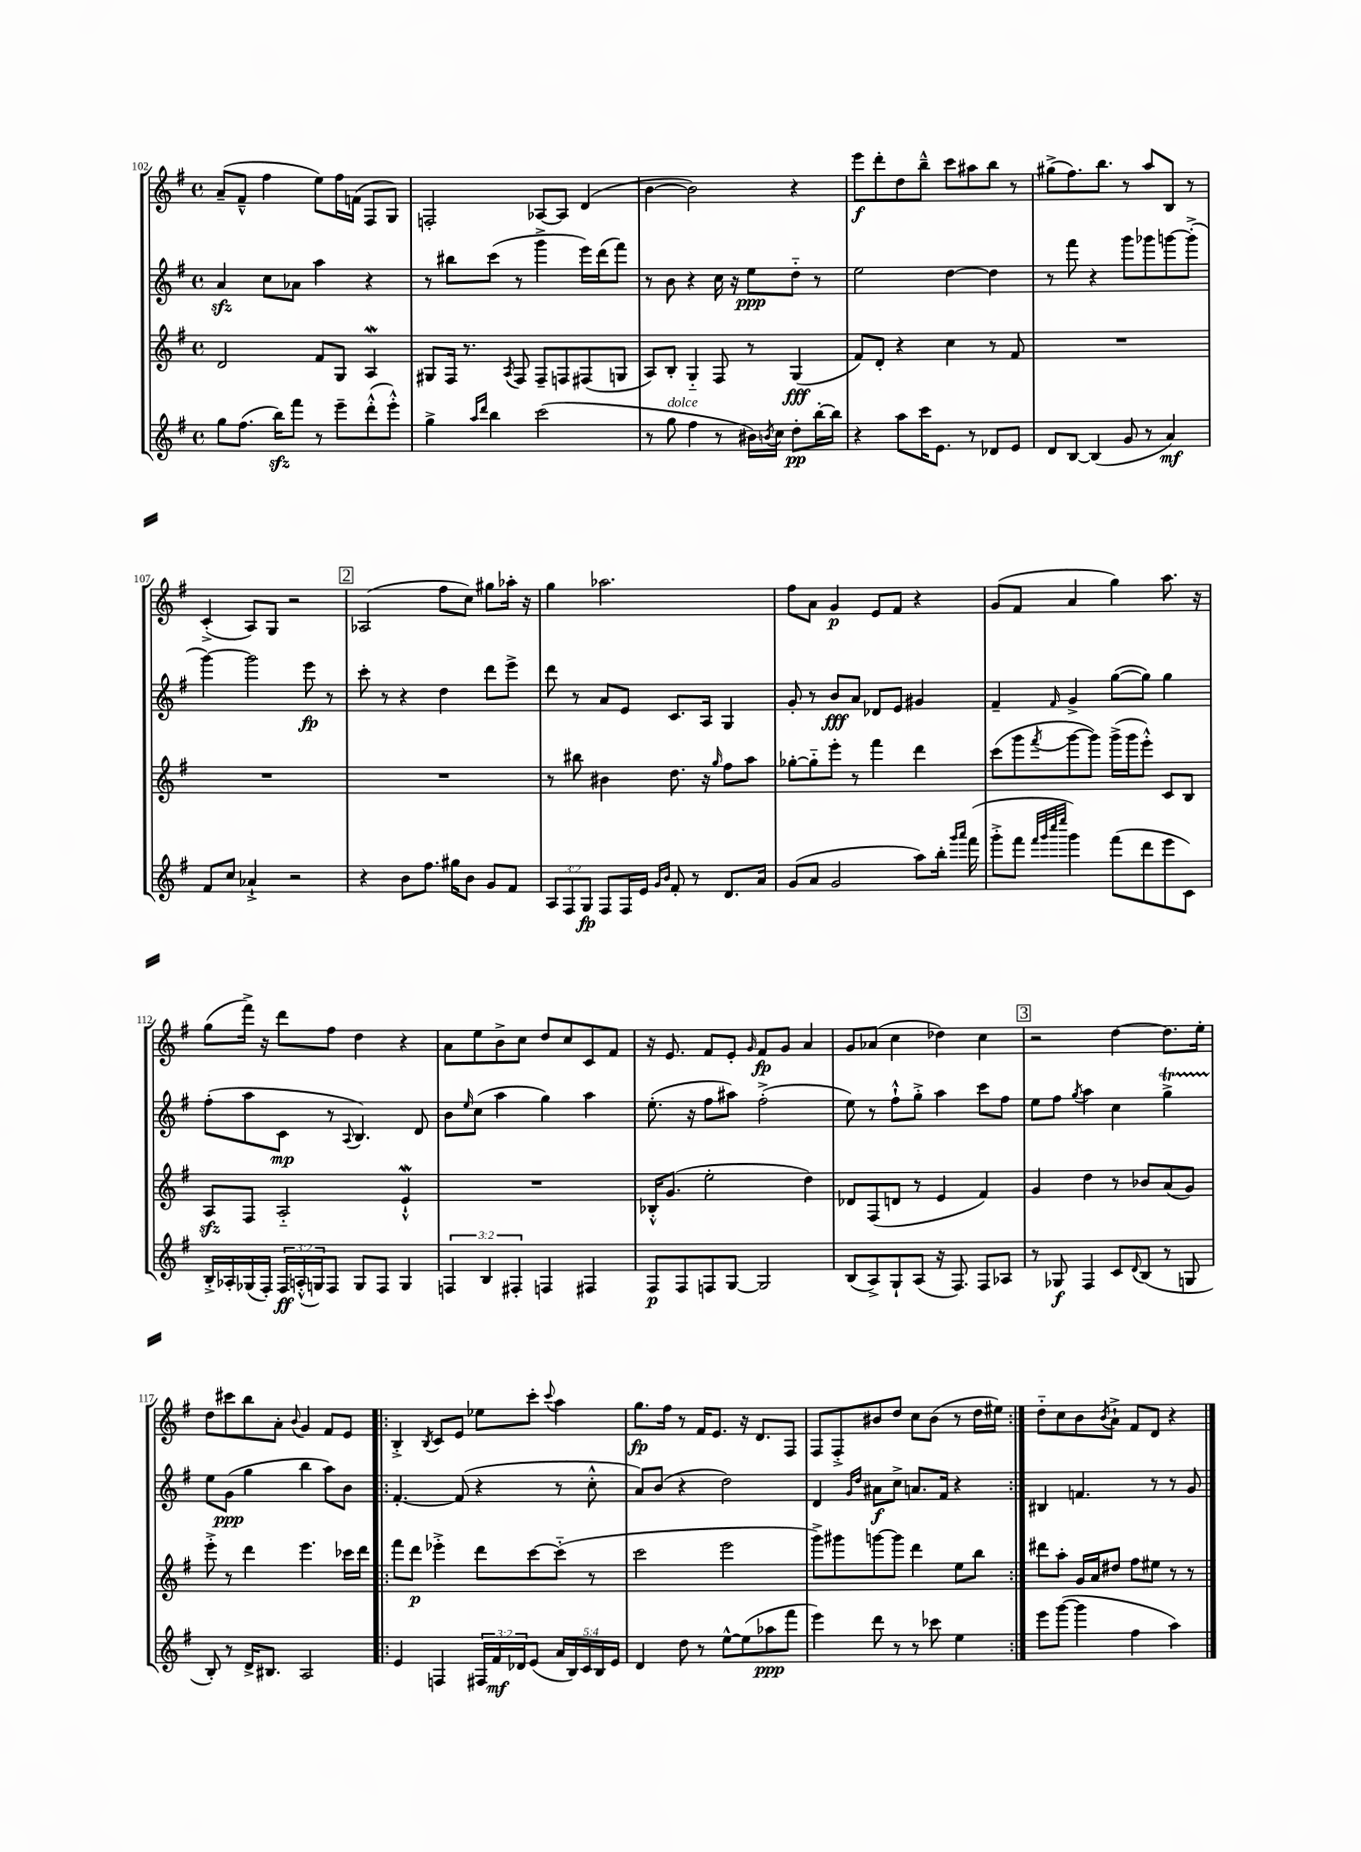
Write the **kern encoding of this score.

**kern	**kern	**kern	**kern
*staff4	*staff3	*staff2	*staff1
*clefG2	*clefG2	*clefG2	*clefG2
*k[f#]	*k[f#]	*k[f#]	*k[f#]
*M4/4	*M4/4	*M4/4	*M4/4
*met(c)	*met(c)	*met(c)	*met(c)
8gg\L	2d/	4a/	(8a~/L
(8.ff#\J	.	.	8f#~^^/J
.	.	8cc\L	4ff#\
16bb\LK)	.	.	.
8fff#\J	.	8a-\J	.
8r	8f#/L	4aa\	8ee\L)
8eee~\L	8G/J	.	16ff#\L
.	.	.	(16f\JJ
(8ddd'^^\	4A/	4r	8F#/L
8eee'^^\J)	.	.	8G/J)
=	=	=	=
4gg^\	8G#/L	8r	2F'/
.	16F#/Jk	8bb#\L	.
.	8.r	.	.
16qqaa/LL	.	.	.
16qqddd/JJ	.	.	.
4bb\	.	(8ccc\J	.
.	8qA/	.	.
.	8F#/	8r	.
(2ccc\	8F#~/L	4ggg^\	[8A-/L
.	8F/	.	8A-/]J
.	(8F#/	16eee\LL)	(4d/
.	.	(16ddd\J	.
.	8G/J	8fff#\J)	.
=	=	=	=
8r	8A/L)	8r	[4b\
8gg\	8B'/J	8b\	.
4ff#\	4G'~/	4r	2b\])
8r	8F#/	16cc\	.
.	.	16r	.
16b#\LL)	8r	8ee\L	.
8qb/	.	.	.
16cc\JJ	.	.	.
8dd'\L	(4G/	8dd'~\J	4r
[16bb'\L	.	8r	.
16bb\]JJ	.	.	.
=	=	=	=
4r	8f#/L)	2ee\	8eee\L
.	8d'/J	.	8ddd'\
8aa\L	4r	.	8dd\
16ccc\K	.	.	8bb~^^\J
8.e\J	.	.	.
.	4cc\	[4dd\	8ccc\L
8r	.	.	8aa#\
8d-/L	8r	4dd\]	8bb\J
8e/J	8f#/	.	8r
=	=	=	=
8d/L	1r	8r	(8gg#^\L
[8B/J	.	8fff#\	8.ff#\)
(4B/]	.	4r	.
.	.	.	8.bb\J
8g/	.	8ggg\L	8r
8r	.	8ggg-\	8aa/L
4a/)	.	[8ggg\	8B/J
.	.	(8ggg'^\]J	8r
=	=	=	=
8f#/L	1r	[4ggg\)	(4c'^/
8cc/J	.	.	.
4a-`^/	.	2ggg\]	8A/L)
.	.	.	8G/J
2r	.	.	2r
.	.	8eee\	.
.	.	8r	.
=	=	=	=
4r	1r	8ccc'\	(2A-/
.	.	8r	.
8b\L	.	4r	.
8.ff#\J	.	.	.
.	.	4dd\	8ff#\L
16gg#\LK	.	.	.
8b\J	.	.	8cc\J)
8g/L	.	8ddd\L	8gg#\L
8f#/J	.	8eee^\J	16aa-'\Jk
.	.	.	16r
=	=	=	=
12A/L	8r	8ddd\	4gg\
12F#/	.	.	.
.	8bb#\	8r	.
12G/J	.	.	.
8F#/L	4b#\	8a/L	2.aa-\
16F#/L	.	8e/J	.
16e/JJ	.	.	.
16qqg/LL	.	.	.
16qqb/JJ	.	.	.
8f#'/	8.dd\	8.c/L	.
8r	.	.	.
.	16r	16A/Jk	.
.	16qqgg/	.	.
8.d/L	8ff#\L	4G/	.
.	8aa\J	.	.
16a/Jk	.	.	.
=	=	=	=
(8g/L	[8gg-'\L	8g'/	8ff#\L
8a/J	8gg-'~\]	8r	8a\J
2g/	8eee'\J	8b/L	4g/
.	8r	8a/J	.
.	4fff#\	8d-/L	8e/L
.	.	8e/J	8f#/J
8aa\L)	4ddd\	4g#/	4r
16bb'\Jk	.	.	.
16qqggg/LL	.	.	.
16qqaaa/JJ	.	.	.
(16fff#\	.	.	.
=	=	=	=
8ggg'^\L	(8ccc\L	4f#~/	(8g/L
8fff#\J	8ggg\	.	8f#/J
32qqfff#/LLL	.	.	.
32qqggg/	.	.	.
32qqcccc/	.	.	.
32qqeeee/JJJ	8qfff#/	16qqf#/	.
4ggg\)	[8ggg\	4g^/	4a/
.	8ggg\]J)	.	.
(8fff#\L	(16ggg^\LL	([8gg\L	4gg\)
.	16ggg\J	.	.
8ddd\	8eee'^^\J)	8gg\]J)	.
8eee\	8c/L	4gg\	8.aa\
8c\J)	8B/J	.	.
.	.	.	16r
=	=	=	=
16B'^/LL	8A/L	(8ff#'\L	(8gg\L
16A-'/	.	.	.
(16G-/	8F#/J	8aa\	16fff#^\Jk)
16F#'/JJ)	.	.	16r
24F#/LL	2A'~/	8c\J	8ddd\L
(24A'^^/	.	.	.
24G/J)	.	.	.
8F#/J	.	8r	8ff#\J
.	.	8qqA/	.
8G/L	.	4.B/)	4dd\
8F#/J	.	.	.
4G/	4e`^^/	.	4r
.	.	8d/	.
=	=	=	=
6F/	1r	8b\L	8a\L
.	.	16qqee/	.
.	.	(8cc\J	8ee\
6B/	.	.	.
.	.	4aa\	8b^\
6F#'/	.	.	.
.	.	.	8cc\J
4F/	.	4gg\)	8dd/L
.	.	.	8cc/
4F#/	.	4aa\	8c/
.	.	.	8f#/J
=	=	=	=
8F#/L	16B-'^^/LK	(8.ee'\	16r
.	(8.g/J	.	8.e/
8F#/	.	.	.
.	.	16r	.
8F/	2ee'\	8ff#\L	8f#/L
[8G/J	.	8aa#\J)	8e'/J
.	.	.	16qqg/
2G/]	.	(2ff#'^\	8f#/L
.	.	.	8g/J
.	4dd\)	.	4a/
=	=	=	=
(8B/L	8d-/L	8ee\)	8g/L
8A^/)	(8F#/	8r	(8a-/J
8G`/	8d/J	8ff#`^^\L	4cc\
(8A/J	8r	8gg'^\J	.
16r	4e/	4aa\	4dd-\)
8.F#/)	.	.	.
8F#/L	4f#/)	8ccc\L	4cc\
8A-/J	.	8ff#\J	.
=	=	=	=
8r	4g/	8ee\L	2r
8G-/	.	8ff#\J	.
.	.	8qgg/	.
4F#/	4dd\	4aa\	.
8c/L	8r	4cc\	[4dd\
8qqd/	.	.	.
(8B/J	8b-/L	.	.
8r	(8a/	4gg^\	8.dd\]L
8G/	8g/J)	.	.
.	.	.	16ee'\Jk
=	=	=	=
8B'/)	8eee'^\	8ee\L	8dd\L
8r	8r	(8g\J	8ccc#\
16d^/LK	4ddd\	4gg\	8bb\
8.B#/J	.	.	.
.	.	.	8a'\J
.	.	.	8qqb/
2A/	4.eee\	4bb\	4g/
.	.	8aa\L)	8f#/L
.	16ccc-\LL	8b\J	8e/J
.	16ddd\JJ	.	.
=!|:	=!|:	=!|:	=!|:
4e/	8fff#\L	[4.f#'/	4B'^/
.	8ddd\J	.	.
.	.	.	8qB/
4F/	4eee-'^\	.	8c/L
.	.	(8f#/]	8e/J
24F#/LL	8ddd\L	4r	8ee-\L
24f#/	.	.	.
24d-/J	.	.	.
(8e/J	[8ccc\	.	8ccc'\J
.	.	.	8qqccc/
20a/LL	(8ccc'~\]J	8r	4aa\
20B/)	.	.	.
20c/	.	.	.
.	8r	8cc'^^\	.
20B/	.	.	.
20e/JJ	.	.	.
=	=	=	=
4d/	2ccc\	8a/L)	8.gg\L
.	.	(8b/J	.
.	.	.	16ff#\Jk
8dd\	.	4r	8r
8r	.	.	16f#/LK
.	.	.	8.e/J
[8ee^^\L	2eee\	2dd\)	.
(8ee\]	.	.	16r
.	.	.	8.d/L
8aa-\	.	.	.
8fff#\J	.	.	8F#/J
=	=	=	=
4eee\)	8ggg^\L)	4d/	8F#/L
.	8ggg#\	.	8F#'^/
.	.	16qqg/LL	.
.	.	16qqdd/JJ	.
8ddd\	[8ggg\	8a#\L	8b#/
8r	8ggg\]J	8cc^\J	8dd/J
8r	4ddd\	8.a/L	8cc\L
8ccc-\	.	.	(8b#\J
.	.	16f#/Jk	.
4ee\	8ee\L	4r	8r
.	8bb\J	.	16dd\LL
.	.	.	16ee#\JJ)
=:|!	=:|!	=:|!	=:|!
8eee\L	8ddd#\L	4B#/	8dd'~\L
([8ggg\J	8aa'\J	.	8cc\
4ggg\]	16g/LL	4.f/	8b\
.	16a/J	.	.
.	.	.	8qb/
.	8dd#/J	.	8a`^\J
4ff#\	8ff#\L	.	8f#/L
.	8ee#\J	8r	8d/J
4aa\)	8r	8r	4r
.	8r	8g/	.
==	==	==	==
*-	*-	*-	*-
